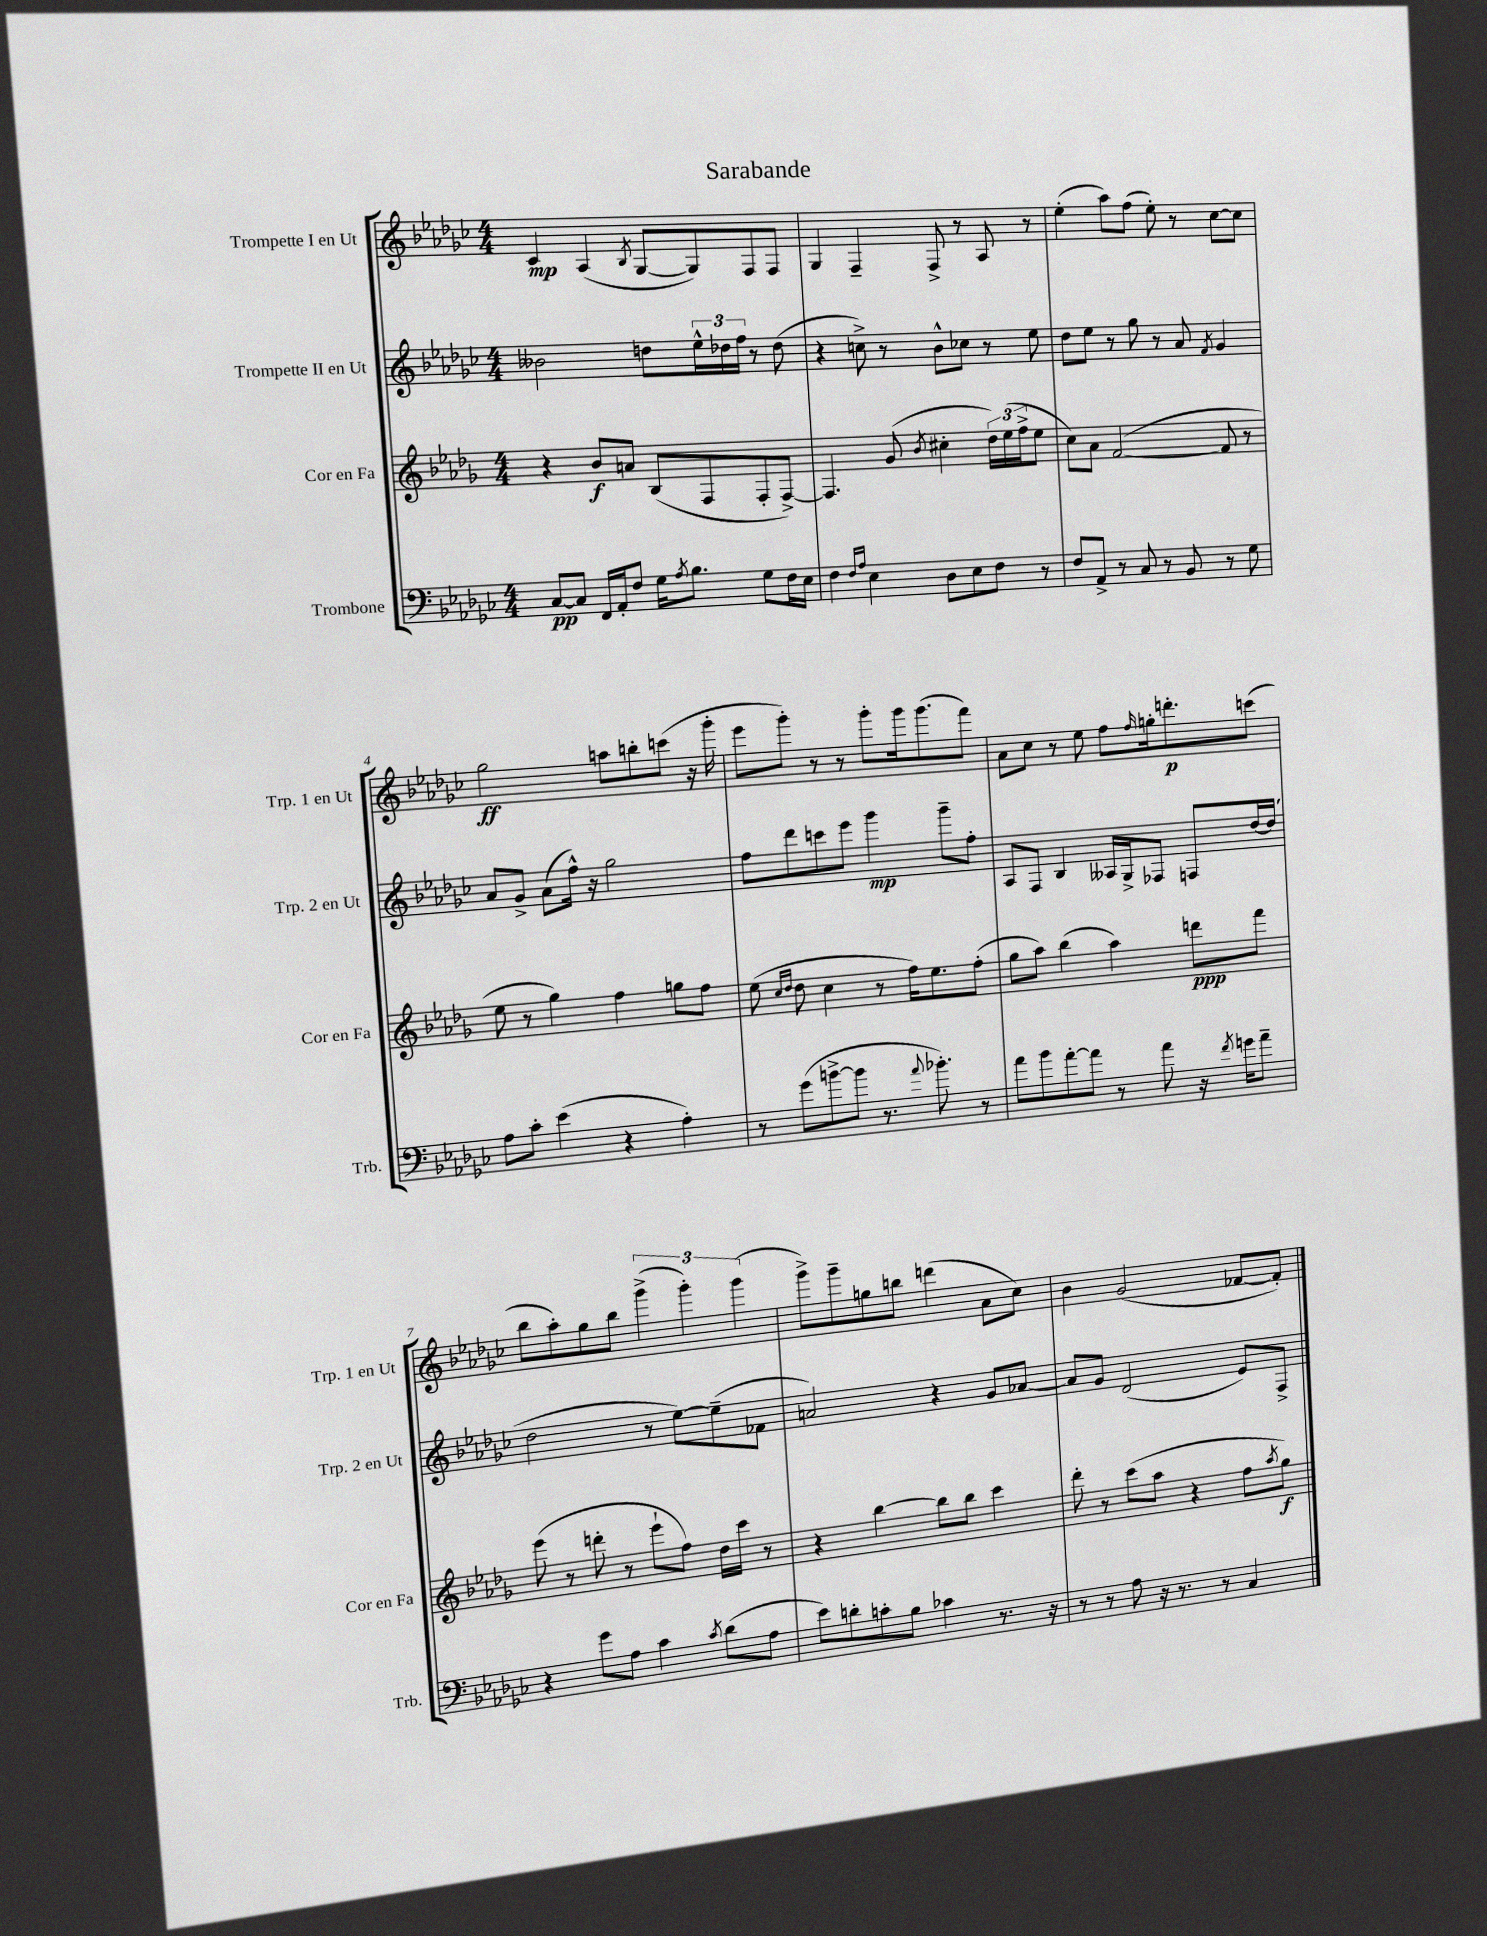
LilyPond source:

\header { title = "Sarabande" }
<<
\new StaffGroup <<
\new Staff = "s0" \with { instrumentName = "Trompette I en Ut" shortInstrumentName = "Trp. 1 en Ut" } {
    \clef treble \key ges \major \numericTimeSignature \time 4/4
    ces'4\mp aes4( \acciaccatura { bes8 } ges8~ ges8) f8 f8 |
    ges4 f4-- f8-> r8 aes8 r8 |
    ees''4-.( aes''8) f''8( ees''8-.) r8 ces''8~ ces''8 |
    ges''2\ff a''8 b''8-. c'''8( r16 ges'''16-. |
    ees'''8 ges'''8-.) r8 r8 ges'''8-. ges'''16 ges'''8.( f'''8) |
    aes'8 ces''8 r8 ees''8 f''8 \grace { f''16 } g''16-. d'''8.-.\p c'''8( |
    bes''8 aes''8-.) ges''8 bes''8 \tuplet 3/2 { ges'''4->( ges'''4-.) ges'''4( } |
    ges'''8->) ges'''8-- g''8 b''8 d'''4( aes'8 ces''8) |
    bes'4 ges'2( fes'8~ fes'8-.) \bar "|." |
}
\new Staff = "s1" \with { instrumentName = "Trompette II en Ut" shortInstrumentName = "Trp. 2 en Ut" } {
    \clef treble \key ges \major \numericTimeSignature \time 4/4
    beses'2 d''8 \tuplet 3/2 { ees''16-^ des''16 f''16 } r8 des''8( |
    r4 c''8->) r8 bes'8-^ ces''8 r8 ees''8 |
    des''8 ees''8 r8 ges''8 r8 aes'8 \acciaccatura { f'8 } ges'4 |
    aes'8 ges'8-> aes'8( f''16-^) r16 ges''2 |
    f''8 des'''8 c'''8 ees'''8 ges'''4\mp ges'''8-- f''8-. |
    aes8 f8 bes4 aeses16 ges16-> fes8 f8 des''16~ des''16( |
    des''2 r8 ees''8~) ees''8--( fes'8 |
    a'2) r4 ges'8 aes'8~ |
    aes'8 ges'8 des'2( ees'8) f8-> \bar "|." |
}
\new Staff = "s2" \with { instrumentName = "Cor en Fa" shortInstrumentName = "Cor en Fa" } {
    \clef treble \key des \major \numericTimeSignature \time 4/4
    r4 bes'8\f a'8 bes8( f8 f8-. f8~->) |
    f4. ges'8( \acciaccatura { bes'8 } cis''4-. \tuplet 3/2 { des''16) ees''16( f''16-> } ees''8 |
    c''8) aes'8 f'2~( f'8 r8 |
    ees''8 r8 ges''4) f''4 g''8 f''8 |
    ees''8( \grace { c''16 des''16 } des''8 c''4 r8 f''16) ees''8. f''8-.( |
    ges''8 aes''8) bes''4( aes''4) d'''8\ppp f'''8 |
    ees'''8( r8 d'''8-. r8 ees'''8-! f''8) des''16 c'''16 r8 |
    r4 bes''4~ bes''8 bes''8 c'''4 |
    des'''8-. r8 c'''8( aes''8 r4 f''8 \acciaccatura { aes''8 } ges''8\f) \bar "|." |
}
\new Staff = "s3" \with { instrumentName = "Trombone" shortInstrumentName = "Trb." } {
    \clef bass \key ges \major \numericTimeSignature \time 4/4
    ces8~\pp ces8 f,16 aes,16-. f8 ges16 \acciaccatura { aes8 } bes8. ges8 f16 ees16 |
    f4 \grace { f16 aes16 } ees4 des8 ees8 f8 r8 |
    f8 aes,8-> r8 ces8 r8 bes,8 r8 ges8 |
    aes8 ces'8-. ees'4( r4 aes4-.) |
    r8 ges'8( b'8~-> b'8 r8. \appoggiatura { aes'8 } bes'8.-.) r8 |
    aes'8 bes'8 aes'8~-. aes'8 r8 aes'8 r16 \acciaccatura { f'8 } g'16 aes'8-- |
    r4 ges'8 aes8 ces'4 \acciaccatura { ces'8 } des'8( aes8 |
    ees'8) d'8-. c'8-. bes8 ces'4 r8. r16 |
    r8 r8 aes8 r16 r8. r8 ces4 \bar "|." |
}
>>
>>
